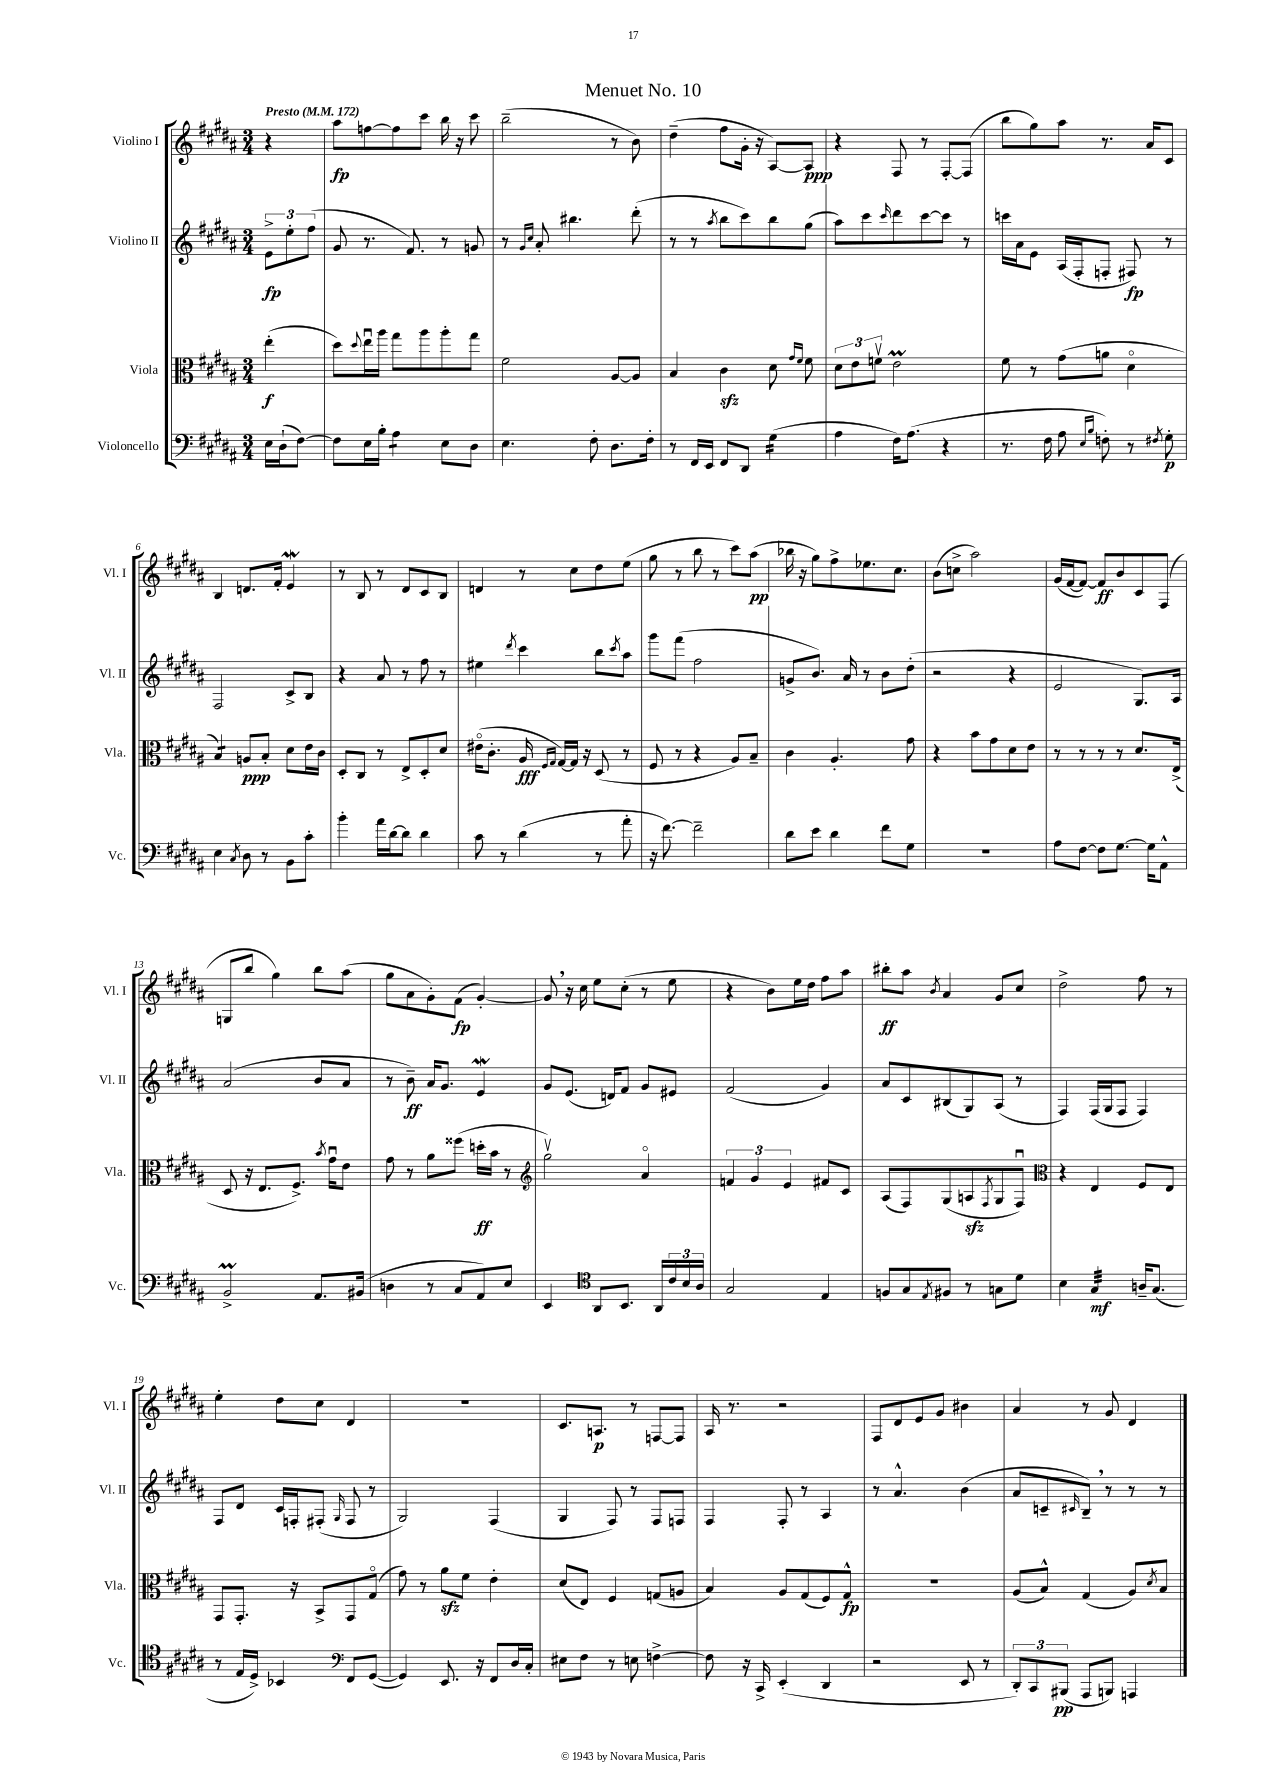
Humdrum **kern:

**kern	**kern	**kern	**kern
*staff4	*staff3	*staff2	*staff1
*clefF4	*clefC3	*clefG2	*clefG2
*k[f#c#g#d#a#]	*k[f#c#g#d#a#]	*k[f#c#g#d#a#]	*k[f#c#g#d#a#]
*M3/4	*M3/4	*M3/4	*M3/4
*MM172	*MM172	*MM172	*MM172
16E\LL	(4ee'\	12e^\L	4r
(16D#`\J	.	.	.
.	.	12ee'\	.
[8F#\J)	.	.	.
.	.	(12ff#\J	.
=	=	=	=
8F#\]L	8dd#\L)	8g#/	8aa#\L
.	8qqdd#/	.	.
16E\L	16eeu\L	8.r	[8ff\
16B'\JJ	16aa#\JJ	.	.
4A#\	8gg#\L	.	8ff\]
.	.	8.f#/)	.
.	8aa#\	.	8ccc#\J
8E\L	8aa#'\	8r	16bb\
.	.	.	16r
8D#\J	8gg#\J	8g/	8ccc#\
=	=	=	=
4.E\	2f#\	8r	(2bb~\
.	.	16qqg#/LL	.
.	.	16qqcc#/JJ	.
.	.	8a#'/	.
.	.	4.bb#\	.
8F#'\	.	.	.
8.D#\L	[8A#/L	.	8r
.	8A#/]J	(8ddd#'\	8b\)
16F#'\Jk	.	.	.
=	=	=	=
8r	4B/	8r	(4dd#~\
16FF#/LL	.	8r	.
16EE/JJ	.	.	.
.	.	8qaa#/	.
8FF#/L	4c#\	8bb\L	8ff#\L
8DD#/J	.	8ccc#\)	16g#'\Jk
.	.	.	16r
(4G#\	8d#\	8bb\	[8A#/L)
.	16qqg#/LL	.	.
.	16qqf#/JJ	.	.
.	8f#\	(8gg#\J	8A#/]J
=	=	=	=
4A#\	12d#\L	8aa#\L)	4r
.	12e\	.	.
.	.	8ccc#\	.
.	12fv\J	.	.
.	.	16qqccc#/	.
16F#\LK)	2e\	8ddd#\	8F#/
(8.A#\J	.	.	.
.	.	[8ccc#\	8r
4r	.	8ccc#\]J	[8F#'/L
.	.	8r	(8F#/]J
=	=	=	=
8.r	8f#\	16ccc\LL	8bb\L
.	.	16a#\J	.
.	8r	8e\J	8gg#\)
16F#\	.	.	.
8A#\	(8g#\L	(16A#/LL	8aa#\J
.	.	16F#'/J	.
16qqE/LL	.	.	.
16qqB/JJ	.	.	.
8F'\)	8a\J	8F'/J	8.r
8r	4d#o\	8F#/)	.
.	.	.	16a#/LK
8qF#/	.	.	.
8G#'\	.	8r	8c#/J
=	=	=	=
4E\	4B/)	2F#/	4B/
8qC#/	.	.	.
8D#\	8A/L	.	8.d/L
8r	8B'/J	.	.
.	.	.	16f#'/Jk
8BB\L	8d#\L	8c#^/L	4e/
8c#'\J	16e\L	8B/J	.
.	16c#\JJ	.	.
=	=	=	=
4b'\	8D#'/L	4r	8r
.	8C#/J	.	8B/
16a#\LL	8r	8a#/	8r
[16d#\J	.	.	.
8d#\]J	8E^/L	8r	8d#/L
4d#\	8D#'/	8ff#\	8c#/
.	8d#/J	8r	8B/J
=	=	=	=
8c#\	(16e#o\LK	4ee#\	4d/
.	8.c#'\J	.	.
8r	.	.	.
.	.	8qddd#/	.
(4d#\	16A#/	4ccc#\	8r
.	16qqF#/LL	.	.
.	16qqG#/JJ	.	.
.	[16G#/LL)	.	.
.	16G#/]JJ	.	8cc#\L
.	16r	.	.
8r	(8D#/	8bb\L	8dd#\
.	.	8qccc#/	.
8a#'\	8r	8aa#\J	(8ee\J
=	=	=	=
16r	8F#/	8ggg#\L	8gg#\
[8.f#\)	.	.	.
.	8r	(8fff#\J	8r
2f#~\]	4r	2ff#\	8bb\
.	.	.	8r
.	8A#/L)	.	8ccc#\L)
.	8B~/J	.	(8aa#\J
=	=	=	=
8d#\L	4c#\	8g^/L	16bb-\
.	.	.	16r
8e\J	.	8.b/J)	8gg#\L)
4d#\	4.A#'/	.	8ff#^\
.	.	16a#/	.
.	.	8r	8.ee-\
8f#\L	.	8b\L	.
.	.	.	8.cc#\J
8G#\J	8g#\	(8dd#'\J	.
=	=	=	=
2.r	4r	2r	(8b\L
.	.	.	8cc^\J
.	8b\L	.	2aa#\)
.	8g#\	.	.
.	8d#\	4r	.
.	8e\J	.	.
=	=	=	=
8A#\L	8r	2e/	(16g#/LL
.	.	.	[16f#/J
[8F#\J	8r	.	8f#/_J)
8F#\]L	8r	.	8f#/]L
[8.G#\J	8r	.	8b/
.	8.d#/L	8.G#/L)	8c#/
16G#\]LK	.	.	.
8AA#^^\J	.	.	(8F#/J
.	(16E^/Jk	16A#/Jk	.
=	=	=	=
2BB^/	8D#/	(2a#/	8G/L
.	16r	.	8bb/J
.	8.E/L	.	.
.	.	.	4gg#\)
.	8.F#^/J)	.	.
8.AA#/L	.	8b/L	8bb\L
.	8qb/	.	.
.	16g#u\LK	.	.
.	8e\J	8a#/J	(8aa#\J
(16BB#/Jk	.	.	.
=	=	=	=
4D\	8g#\	8r	8gg#\L
.	8r	8b~\)	8a#\
8r	8a#\L	16a#/LK	8g#'\)
.	.	8.g#/J	.
8C#/L	(8ff##\J	.	(8f#\J
8AA#/)	16dd'\LL	4e/	[4g#'/)
.	16b\JJ	.	.
8E/J	8r	.	.
=	=	=	=
*	*clefG2	*	*
4EE/	2gg#v\)	8g#/L	8g#/]
.	.	(8.e/J	16r
.	.	.	16cc#\
*clefC4	*	*	*
8AA#/L	.	.	8ee\L
.	.	16d/LK)	.
8.BB/J	.	8f#/J	(8cc#'\J
.	4a#o/	8g#/L	8r
16AA#/LL	.	.	.
24c#/	.	8e#/J	8ee\
24B/	.	.	.
24A#/JJ	.	.	.
=	=	=	=
2G#/	6f/	(2f#/	4r
.	6g#/	.	.
.	.	.	8b\L)
.	6e/	.	.
.	.	.	16ee\L
.	.	.	16dd#\JJ
4E/	8f#/L	4g#/)	8ff#\L
.	8c#/J	.	8aa#\J
=	=	=	=
8F/L	(8A#/L	8a#/L	8bb#'\L
8G#/	8F#/)	8c#/	8aa#\J
8qE/	.	.	8qb/
8F#/J	(8G#/	(8B#/	4a#/
8r	8A/	8G#/)	.
.	8qF#/	.	.
8G\L	8G#/	(8A#/J	8g#/L
8d#\J	8F#u/J)	8r	8cc#/J
=	=	=	=
*	*clefC3	*	*
4B\	4r	4F#/)	2dd#^\
4G#/	4E/	(16F#/LL	.
.	.	16G#/J	.
.	.	8F#/J	.
16A~/LK	8F#/L	4F#/)	8ff#\
(8.G#/J	.	.	.
.	8E/J	.	8r
=	=	=	=
8r	8GG#/L	8F#/L	4ee'\
16E/LL	8.GG#'/J	8d#/J	.
16D#^/JJ)	.	.	.
4BB-/	.	16c#/LL	8dd#\L
.	16r	16F'/J	.
.	8BB^/L	(8F#'/J	8cc#\J
*clefF4	*	*	*
.	.	16qqG#/	.
8FF#/L	8GG#/	8F#/	4d#/
([8GG#/J	(8G#o/J	8r	.
=	=	=	=
4GG#/])	8g#\)	2G#/)	2.r
.	8r	.	.
8.EE/	8a#\L	.	.
.	8f#\J	.	.
16r	.	.	.
8FF#/L	4e'\	(4F#/	.
16D#/L	.	.	.
16C#'/JJ	.	.	.
=	=	=	=
8E#\L	(8d#/L	4G#/	8.c#/L
8F#\J	8E/J)	.	.
.	.	.	8.A/J
8r	4F#/	8F#/)	.
8E\	.	8r	8r
[4F^\	(8G/L	8F#/L	[8F/L
.	8A/J	8F/J	8F/]J
=	=	=	=
8F\]	4B/)	4F#/	16A#/
.	.	.	8.r
16r	.	.	.
16CC#^/	.	.	.
(4EE'/	8A#/L	8F#'/	2r
.	(8G#/	8r	.
4DD#/	8F#/)	4A#/	.
.	8G#^^/J	.	.
=	=	=	=
2r	2.r	8r	8F#/L
.	.	4.a#^^/	8d#/
.	.	.	8e/
.	.	.	8g#/J
8EE/	.	(4b\	4b#\
8r	.	.	.
=	=	=	=
12DD#'/L)	(8A#/L	8a#/L	4a#/
12CC#/	.	.	.
.	8B^^/J)	8c~/	.
(12BBB#/J	.	.	.
.	.	16qqc#/	.
8AAA#/L	(4G#/	8B~/J)	8r
8BBB/J)	.	8r	8g#/
4AAA/	8A#/L)	8r	4d#/
.	8qd#/	.	.
.	8B/J	8r	.
==	==	==	==
*-	*-	*-	*-
